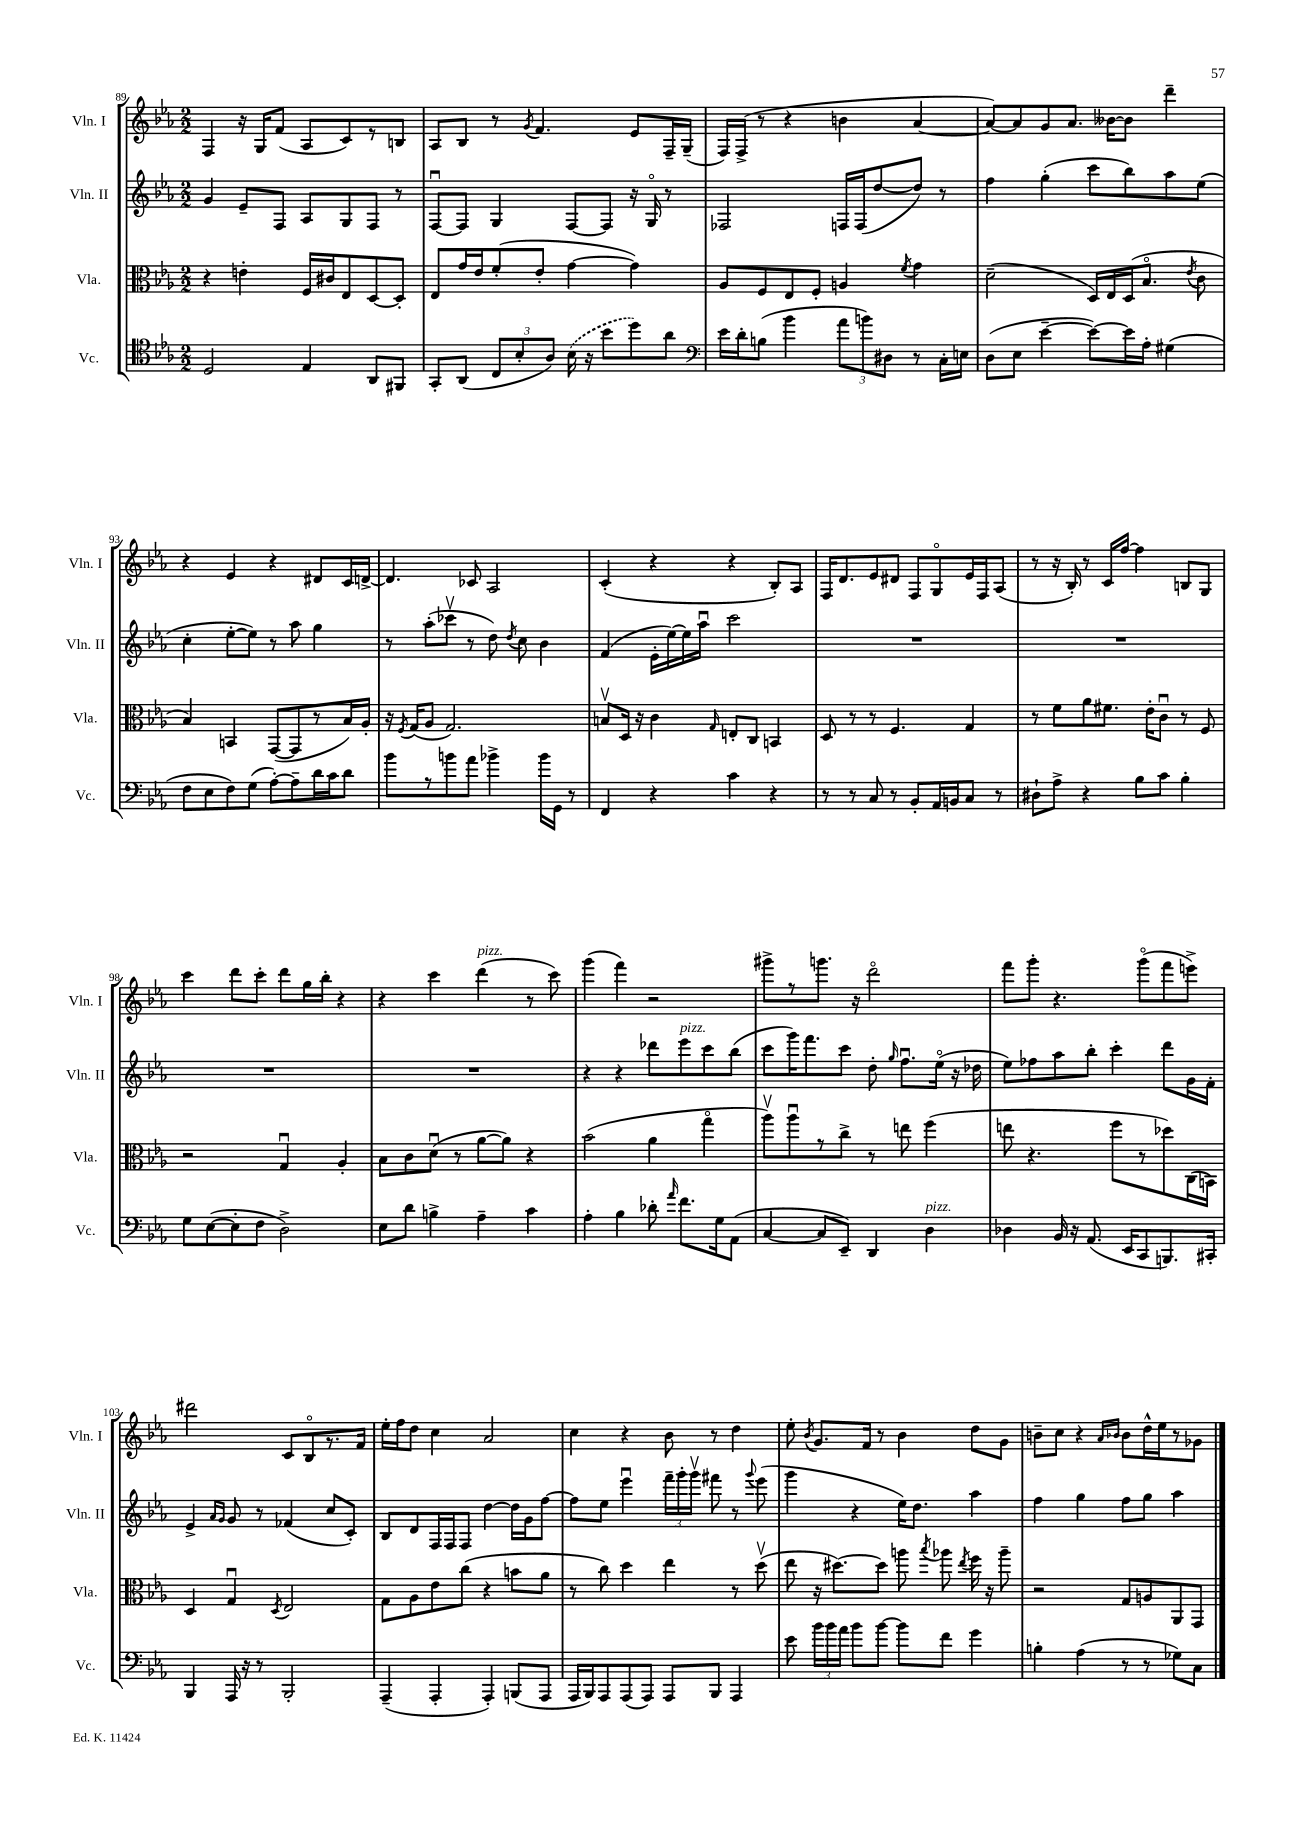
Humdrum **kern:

**kern	**kern	**kern	**kern
*staff4	*staff3	*staff2	*staff1
*clefC4	*clefC3	*clefG2	*clefG2
*k[b-e-a-]	*k[b-e-a-]	*k[b-e-a-]	*k[b-e-a-]
*M2/2	*M2/2	*M2/2	*M2/2
2D	4r	4g	4F
.	4e'	8e-~	16r
.	.	.	16G
.	.	8F	(8f
4E-	16F	8A-	8A-
.	16c#	.	.
.	8E-	8G	8c)
8AA-	[8D	8F	8r
8FF#	8D']	8r	8B
=	=	=	=
8GG'	8E-	[8Fu	8A-
(8AA-	16g	8F]	8B-
.	16e-	.	.
12C	(8f'	4G	8r
12B-'	.	.	.
.	.	.	8qg
.	8e-'	.	4.f
12A-)	.	.	.
(16B-	[4g	[8F	.
16r	.	.	.
8b-	.	8F]	.
8dd)	4g])	16r	8e-
.	.	16Go	.
8a-	.	8r	16F~
.	.	.	(16G~
=	=	=	=
*clefF4	*	*	*
16e-	8A-	2F-	16F)
16d'	.	.	(16F^
(8B	8F	.	8r
4b-	8E-	.	4r
.	8F'	.	.
12a-	4A	16F	4b
.	.	(16F	.
12b)	.	.	.
.	.	[8dd	.
12D#	.	.	.
.	8qf	.	.
8r	4g	8dd])	[4a-
16C'	.	8r	.
16E	.	.	.
=	=	=	=
(8D	(2d~	4ff	8a-_)
8E-	.	.	8a-]
[4e-~	.	(4gg'	8g
.	.	.	8.a-
8e-_)	16D)	8ccc	.
.	16E-	.	[16b--
16e-]	(16D	8bb-)	8b--]
16A-'	8.B-o	.	.
(4G#	.	8aa-	4ddd~
.	8qe-	.	.
.	8c	(8ee-	.
=	=	=	=
8F	4B-)	4cc'	4r
8E-	.	.	.
8F)	4BB	[8ee-'	4e-
(8G	.	8ee-])	.
[8A-')	([8GG	8r	4r
8A-~]	8GG]	8aa-	.
16d	8r	4gg	8d#
16c	.	.	.
8d	16B-)	.	16c
.	16A-'	.	[16d^
=	=	=	=
8b-	16r	8r	4.d]
.	8qF	.	.
.	(16G	.	.
8r	8A-	(8aa-'	.
8b	2.G)	8ccc-v	.
8a-	.	8r	8c-
4b-^	.	8dd)	2A-
.	.	8qdd	.
.	.	8cc	.
16b-	.	4b-	.
16GG	.	.	.
8r	.	.	.
=	=	=	=
4FF	8Bv	(4f	(4c'
.	16D	.	.
.	16r	.	.
4r	4c	16e-'	4r
.	.	[16ee-)	.
.	.	16ee-]	.
.	.	16aa-u	.
.	16qqG	.	.
4c	8E'	2ccc	4r
.	8C	.	.
4r	4BB	.	8B-')
.	.	.	8A-
=	=	=	=
8r	8D	1r	16F
.	.	.	8.d
8r	8r	.	.
8C	8r	.	8e-
8r	4.F	.	8d#
8BB-'	.	.	8F
16AA-	.	.	8Go
16BB	.	.	.
8C	4G	.	16e-
.	.	.	16F
8r	.	.	(8A-
=	=	=	=
8D#`	8r	1r	8r
8A-^	8f	.	16r
.	.	.	16B-')
4r	8a-	.	8r
.	8.f#	.	16c
.	.	.	[16ff
8B-	.	.	4ff]
.	16e-'	.	.
8c	8cu	.	.
4B-'	8r	.	8B
.	8F	.	8G
=	=	=	=
8G	2r	1r	4ccc
([8E-	.	.	.
8E-']	.	.	8ddd
8F	.	.	8ccc'
2D^)	4Gu	.	8ddd
.	.	.	16gg
.	.	.	16bb-'
.	4A-'	.	4r
=	=	=	=
8E-	8B-	1r	4r
8d	8c	.	.
4B^	(8du	.	4ccc
.	8r	.	.
4A-~	[8a-	.	(4ddd
.	8a-])	.	.
4c	4r	.	8r
.	.	.	8ccc)
=	=	=	=
4A-'	(2b-	4r	(4ggg
4B-	.	4r	4fff)
8d-'	4a-	8ddd-	2r
16qqa-	.	.	.
8.f	.	8eee-	.
.	4ggo	8ccc	.
16G	.	.	.
(8AA-	.	(8bb-	.
=	=	=	=
[4C	8aa-v)	8ccc	8ggg#^
.	8aa-u	16ggg)	8r
.	.	8.fff	.
8C]	8r	.	8.ggg
8EE-~)	8cc^	8ccc	.
.	.	.	16r
4DD	8r	8dd'	2dddo
.	.	16qqgg	.
.	8ee	8.ffu	.
4D	(4ff	.	.
.	.	(16ee-o	.
.	.	16r	.
.	.	16dd-	.
=	=	=	=
4D-	8ee	8ee-)	8fff
.	4.r	8ff-	8ggg'
16BB-	.	8aa-	4.r
16r	.	.	.
(8.AA-	.	8bb-'	.
.	8ff	4ccc'	.
16EE-	.	.	.
8CC	8r	.	(8gggo
8.BBB)	8dd-)	8ddd	8fff
.	(16C	16g	8eee^)
16CC#'	16BB)	16f'	.
=	=	=	=
4BBB-	4D	4e-^	2ddd#
.	.	16qqa-	.
.	.	16qqg	.
16AAA-	4Gu	8g	.
16r	.	.	.
8r	.	8r	.
.	8qD	.	.
2BBB-'	2E-	(4f-	8c
.	.	.	8B-o
.	.	8cc	8.r
.	.	8c')	.
.	.	.	16f
=	=	=	=
(4AAA-~	8G	8B-	16ee-'
.	.	.	16ff
.	8A-	8d	8dd
4AAA-'	8e-	16F	4cc
.	.	16F	.
.	(8cc	8F	.
4AAA-')	4r	[4dd	2a-
(8BBB	8b	16dd]	.
.	.	16g	.
8AAA-	8a-	[8ff	.
=	=	=	=
16AAA-	8r	8ff]	4cc
16BBB-)	.	.	.
8AAA-	8cc)	8ee-	.
(8AAA-	4dd	4eee-u	4r
8AAA-)	.	.	.
8AAA-	4ee-	24fff~	8b-
.	.	24ggg'	.
.	.	24gggv	.
8BBB-	.	8fff#	8r
4AAA-	8r	8r	4dd
.	.	8qqggg	.
.	(8ddv	(8eee-	.
=	=	=	=
8e-	8ee-	4ggg	8ee-'
.	.	.	8qb-
24b-	16r	.	8.g
24b-	.	.	.
.	[8.dd#)	.	.
24a-	.	.	.
8b-	.	4r	.
.	.	.	16f
[8b-	8dd#]	.	8r
8b-]	8aa	16ee-)	4b-
.	.	8.dd	.
.	8qbb-	.	.
8f	8aa-	.	.
.	8qee-	.	.
4g	16ff	4aa-	8dd
.	16r	.	.
.	8aa-~	.	8g
=	=	=	=
4B'	2r	4ff	8b~
.	.	.	8cc
(4A-	.	4gg	4r
.	.	.	16qqa-
.	.	.	16qqb-
8r	8G	8ff	8b-
8r	8A	8gg	16dd^^
.	.	.	16ee-
8G-)	8AA-	4aa-	8r
8C	8GG	.	8g-
==	==	==	==
*-	*-	*-	*-
